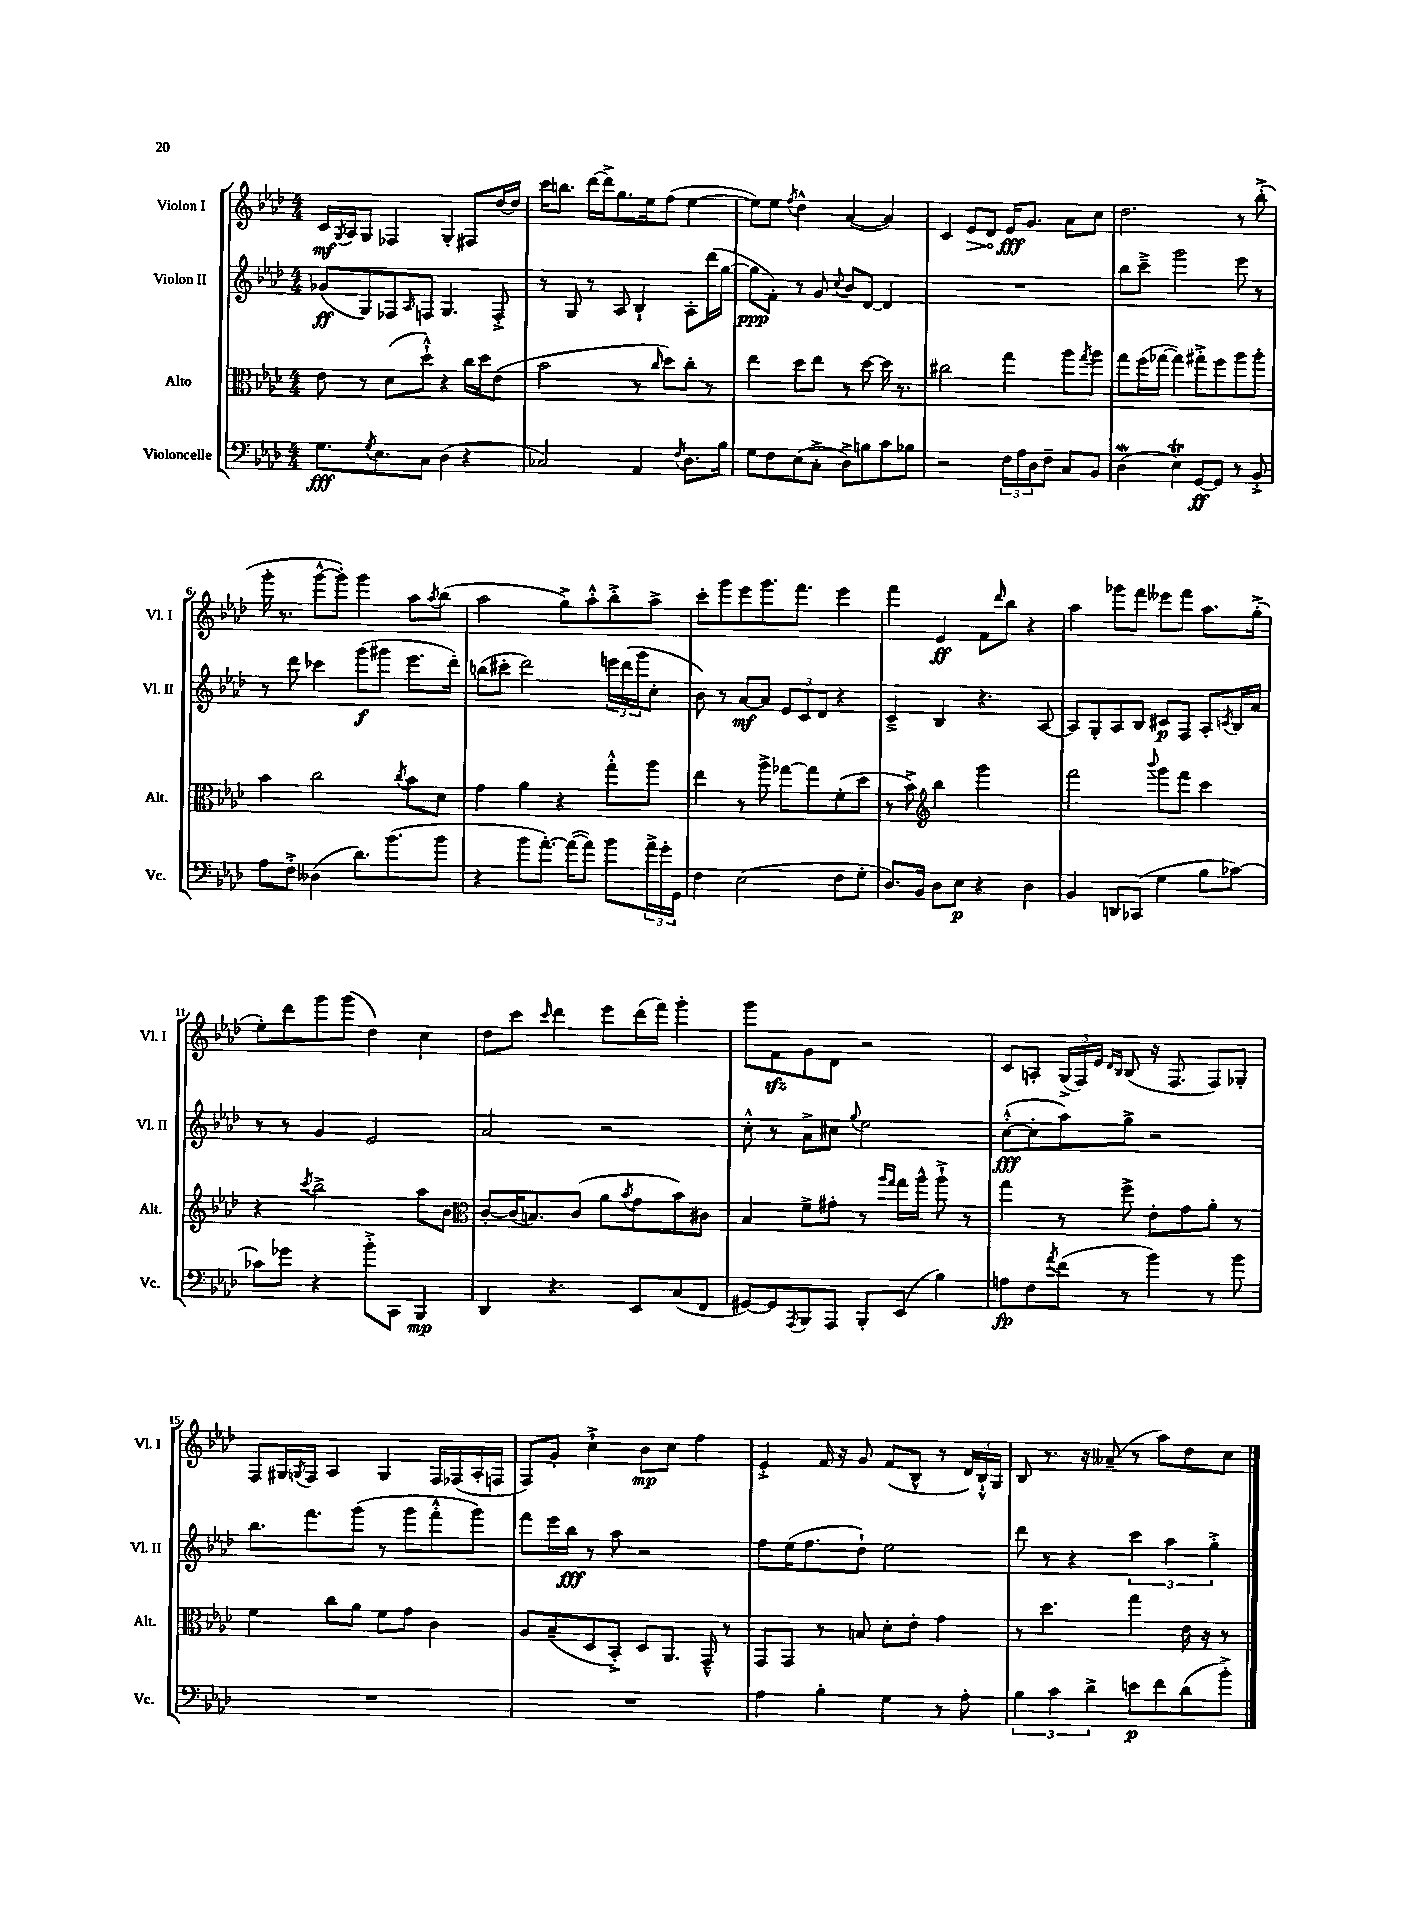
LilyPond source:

<<
\new StaffGroup <<
\new Staff = "s0" \with { instrumentName = "Violon I" shortInstrumentName = "Vl. I" } {
    \clef treble \key aes \major \numericTimeSignature \time 4/4
    c'16\mf \acciaccatura { g8 } aes16 g8 fes4 g4-. fis8 des''16~ des''16 |
    c'''16 b''8. des'''16~ des'''16-> g''8. ees''16 f''8( ees''4~ |
    ees''8) ees''8 \acciaccatura { f''8 } des''4-^ aes'4~( aes'4) |
    c'4 \once \override Hairpin.circled-tip = ##t ees'8\> des'8 ees'16\fff\! g'8. aes'8 c''8 |
    des''2. r8 bes''8-.->( |
    g'''16-. r8. g'''8~-^ g'''8-.) g'''4 aes''8 \acciaccatura { aes''8 } bes''8( |
    aes''2 g''8->) aes''8-.-^ bes''8-.-> aes''8-> |
    c'''8-. g'''8 ees'''8 g'''8. f'''8. ees'''4 |
    f'''4 ees'4\ff f'8 \grace { des'''16 } bes''8 r4 |
    aes''4 ges'''8 f'''8 eeses'''8 f'''8 aes''8. g''16-.->( |
    ees''8-.) des'''8 g'''8 g'''8( des''4) c''4 |
    des''8 c'''8 \grace { c'''16 } des'''4 ees'''8 des'''16( f'''16) g'''4-. |
    g'''8 f'8\sfz g'8 des'8 r2 |
    c'8 a8-. \tuplet 3/2 { g16->( f16) ees'16 } \grace { des'16 bes16 } bes8( r16 f8. f8) ges8-. |
    f8 gis16 \acciaccatura { g8 } f16 aes4 g4 f16 fes16( aes16-. f16 |
    f8) g'8-. c''4-!-> bes'8\mp c''8 f''4 |
    ees'4-.-> f'16 r16 g'8 f'8( bes8-^ r8 \tuplet 3/2 { des'16) bes16-!-^ g16 } |
    bes8 r8. r16 aeses'8--( r8 aes''8) des''8 c''8 \bar "|." |
}
\new Staff = "s1" \with { instrumentName = "Violon II" shortInstrumentName = "Vl. II" } {
    \clef treble \key aes \major \numericTimeSignature \time 4/4
    ges'8\ff( g8) fes8 \grace { aes16 } f8 g4. f8-.-> |
    r8 g8 r8 aes8 bes4-! aes8-. des'''16( g''16~ |
    g''8\ppp f'8-.) r8 g'8 \appoggiatura { c''8 } bes'8 des'8~ des'4 |
    R1 |
    bes''8 c'''8---> g'''2 ees'''8 r8 |
    r8 des'''8 ces'''4 g'''8\f( gis'''8 ees'''8. des'''16-.) |
    b''8( cis'''8-. des'''2) \tuplet 3/2 { e'''16 des'''16( g'''16 } c''8-. |
    bes'8) r8 aes'8~\mf aes'8 \tuplet 3/2 { ees'8 c'8 des'8 } r4 |
    c'4---> bes4 r4. aes8~ |
    aes8 g8-. aes8 bes8 cis'8\p f8 aes8-. \acciaccatura { c'8 } bes16 aes'16 |
    r8 r8 g'4 ees'2 |
    aes'2 r2 |
    c''8-.-^ r8 aes'8-> cis''8 \appoggiatura { g''8 } ees''2 |
    c''8~-.-^\fff( c''8-. aes''8) g''8-> r2 |
    bes''8. f'''8. g'''8( r8 g'''8 f'''8-.-^ g'''8) |
    f'''8 ees'''16 bes''16\fff r8 aes''8 r2 |
    f''8 ees''16( f''8. des''8-!) ees''2 |
    des'''8 r8 r4 \tuplet 3/2 { c'''4 aes''4 g''4-.-> } \bar "|." |
}
\new Staff = "s2" \with { instrumentName = "Alto" shortInstrumentName = "Alt." } {
    \clef alto \key aes \major \numericTimeSignature \time 4/4
    ees'8 r8 des'8( des''8-!-^) r4 c''16 des''16 ees'8( |
    bes'2 r8 \grace { c''16 } des''8) c''8-. r8 |
    ees''4 des''8 ees''8 r8 des''8~ des''16 r8. |
    cis''2 g''4 aes''8 \acciaccatura { g''8 } aes''8 |
    g''8 f''16( ges''16~ ges''4) gis''8-.-> f''8 aes''8 aes''8-. |
    bes'4 c''2 \acciaccatura { c''8 } bes'8 des'8 |
    g'4 aes'4 r4 g''8-.-^ aes''8 |
    ees''4 r8 aes''8-> ges''8~ ges''8 f'8-.( des''8 |
    r8 bes'8->) \clef treble bes''4 g'''2 |
    f'''2 \appoggiatura { bes'''8 } g'''8 f'''8 c'''4 |
    r4 \acciaccatura { c'''8 } bes''2-> aes''8 bes'8 |
    \clef alto c'8~-. c'16( b8.) c'8( aes'8 \acciaccatura { bes'8 } g'8 bes'8) cis'8 |
    bes4 f'8-> gis'8-. r8 \grace { aes''16 g''16 } g''16 aes''16-^ aes''8-!-> r8 |
    g''4 r8 f''8-> ees'8-. g'8 aes'8-. r8 |
    f'4 c''8 aes'8 f'8 g'8 c'4 |
    aes8 bes8--( des8 bes,8-.->) des8 aes,8. g,16---^ r8 |
    g,8 g,8 r8 b8 des'8-. ees'8-. g'4 |
    r8 des''4. g''4 ees'16 r16 r8 \bar "|." |
}
\new Staff = "s3" \with { instrumentName = "Violoncelle" shortInstrumentName = "Vc." } {
    \clef bass \key aes \major \numericTimeSignature \time 4/4
    g8.\fff \acciaccatura { g8 } ees8. c8 des4( r4 |
    ces2) aes,4 \acciaccatura { f8 } des8. bes16 |
    g8 f8 ees8( c8-.-> des8->) b8 c'8 bes8 |
    r2 \tuplet 3/2 { f16 aes16 des16 } f8-- c8 bes,8 |
    des4\mordent( ees4\trill) g,8~\ff g,8 r8 bes,8-.-> |
    aes8 f8-.-> deses4( des'8.) bes'8.( bes'8 |
    r4 bes'8 aes'8.~-.) aes'16~( aes'8) bes'8 \tuplet 3/2 { aes'16-> g'16-. g,16 } |
    f4 ees2( f8 g8-. |
    des8.) bes,16 des8 ees8\p r4 des4 |
    bes,4 d,8 ces,8( g4 bes8 ces'8~) |
    ces'8 ges'8 r4 bes'8-.-> c,8 bes,,4\mp |
    des,4 r4. ees,8 c8( f,8 |
    gis,8~) gis,8 \acciaccatura { aes,,8 } bes,,8 aes,,8 bes,,8-. ees,8( bes4) |
    a8\fp f8 \acciaccatura { aes'8 } f'8( r8 bes'4) r8 bes'8 |
    R1 |
    R1 |
    aes4 bes4-. g4 r8 aes8-. |
    \tuplet 3/2 { bes4 c'4 des'4-> } e'8\p f'8 des'8( bes'8-.->) \bar "|." |
}
>>
>>
